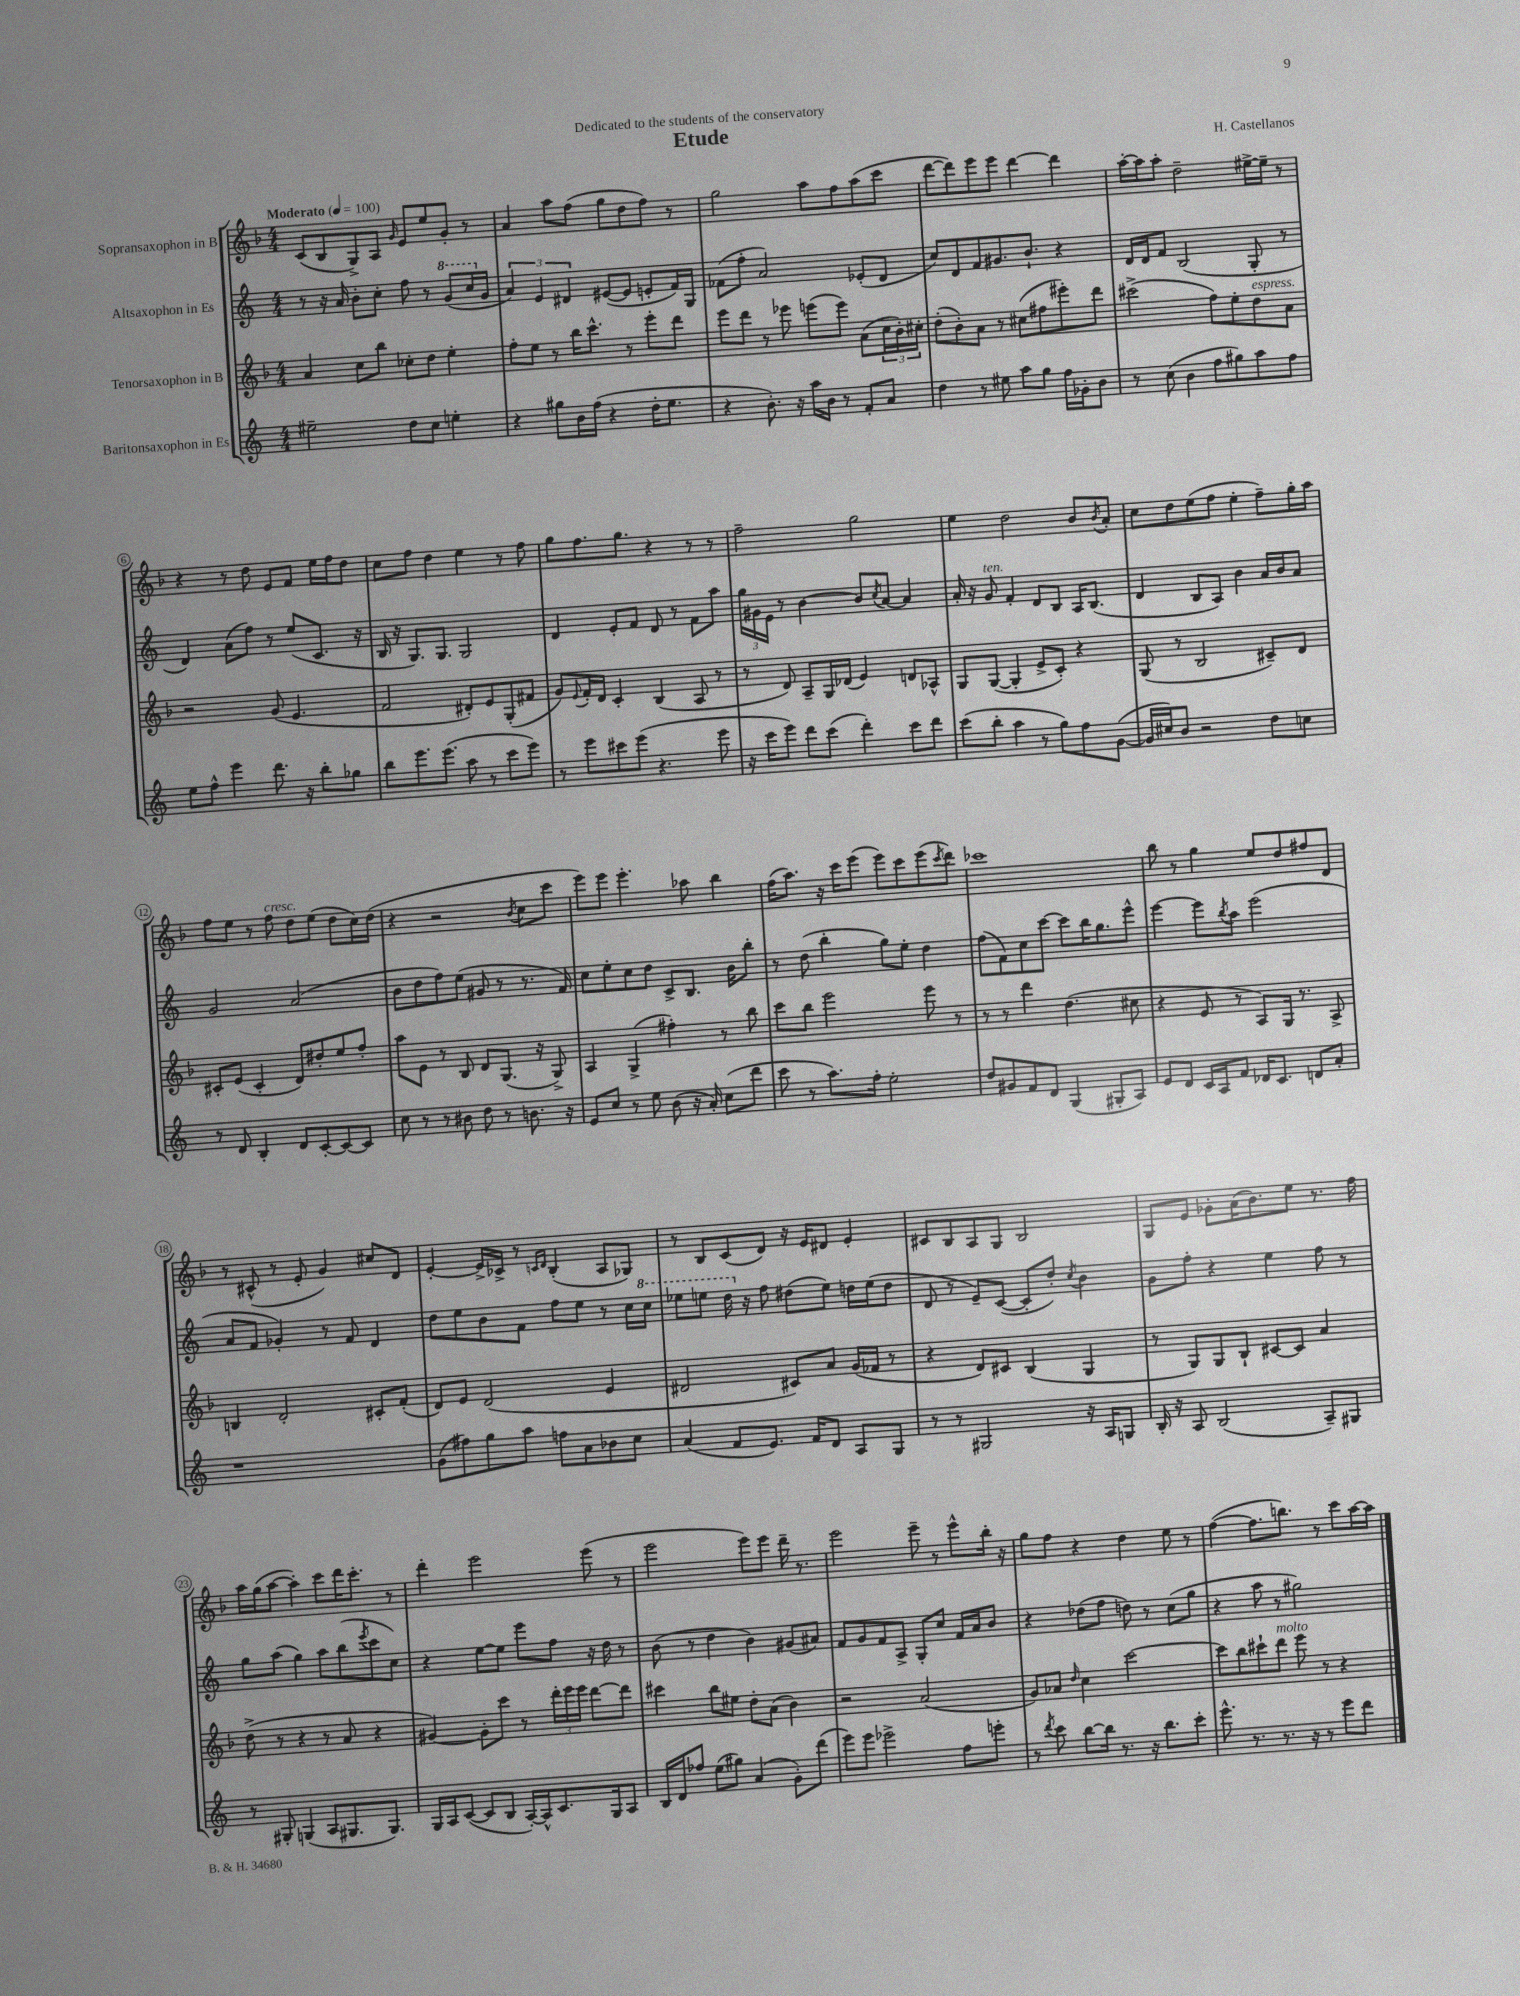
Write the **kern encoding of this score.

**kern	**kern	**kern	**kern
*part4	*part3	*part2	*part1
*staff4	*staff3	*staff2	*staff1
*I"Baritonsaxophon in Es	*I"Tenorsaxophon in B	*I"Altsaxophon in Es	*I"Sopransaxophon in B
*clefG2	*clefG2	*clefG2	*clefG2
*k[]	*k[b-]	*k[]	*k[b-]
*M4/4	*M4/4	*M4/4	*M4/4
*MM100	*MM100	*MM100	*MM100
=1	=1	=1	=1
!	!	!	!LO:TX:a:B:t=Moderato
2ee#X~\	4a/	8r	(8c/L
.	.	16r	8B-/
.	.	16a/	.
.	8cc\L	8b'\L	8G^/)
.	8bb-\J	8cc'\J	8A/J
.	.	.	16qqg/
8dd\L	8cc-X'\L	8ff\	8e/L
8cc\J	8dd\J	8r	8ee/
*	*	*8va	*
4een'\	4ee'\	(8gg/L	8g'/J
.	.	16ccc/L	8r
*	*	*X8va	*
.	.	16g/JJ	.
=2	=2	=2	=2
4r	8ff'\L	6a/)	4a/
.	8ee\J	.	.
.	.	6e/	.
8gg#X\L	8r	.	8aa\L
.	.	6d#X/	.
16b\L	16bb-\KL	.	(8ff\J
(16ff\JJ	8.ccc^^\J	.	.
4r	.	([8e#X/L	8gg\L
.	8r	8e#/J]	8dd\
16dd'\KL	8eee'\L	8en'/L	8ff\J)
8.ee\J	.	.	.
.	8ddd\J	16f/L)	8r
.	.	16G/JJ	.
=3	=3	=3	=3
4r	8eee\L	(8f-X\L	2gg\
.	8ddd\J	8ff'\J	.
8.b'\)	8r	2a/)	.
.	8eee-X\	.	.
16r	.	.	.
16aa\LL	(8eeen\L	.	8aa\L
16b\JJ	.	.	.
8r	8eee\J)	.	8ff\
8f'/L	(8a\L	(8e-X'/L	(8aa\
8a/J	24cc\L	8d/J	8ccc\J
.	24b-'\)	.	.
.	24cc#X'\JJ	.	.
=4	=4	=4	=4
4dd\	(8dd'\L	8cc/L)	[8ddd\L
.	8b-'\)	8d/	8ddd\])
8r	8a\J	8f/	8eee\
8ee#X\	8r	8.g#X/	8eee\J
8aa\L	(8cc#X\L	.	[4ddd\
.	.	8.b`/J	.
8gg\J	8ff#X\	.	.
16ff\LL	8eee#X'\)	4r	4ddd\]
16g-X'\J	.	.	.
8b\J	8ddd\J	.	.
=5	=5	=5	=5
8r	(2ccc#X^\	16d/LL	[16aa'\LL
.	.	16d/J	16aa\J]
(8cc\	.	8f/J	8aa'\J
4b\	.	(2B/	2dd~\
8ff\L	8ff\L)	.	.
8gg#X\)	8ee'\	.	.
!	!LO:TX:a:i:t=espress.	!	!
8aa\	8dd\	8G'/	[16ee#X^\LL
.	.	.	16ee#~\JJ]
8ff\J	8a\J	8r	8r
!!LO:LB:g=z
=6	=6	=6	=6
8ee\L	2r	4d/)	4r
8ff^^\J	.	.	.
4eee\	.	(8a\L	8r
.	.	8ff\J)	8dd\
8.ddd\	(8g/	8r	8e/L
.	4.e/	(8ee/L	8f/J
16r	.	.	.
8bb'\L	.	8.c/J	16ee\LL
.	.	.	16ff\J
8gg-X\J	.	.	8dd\J
.	.	16r	.
=7	=7	=7	=7
8bb\L	2f/	16B/	8cc\L
.	.	16r	.
8.eee\	.	8.G/L)	8ff\J
.	.	.	4dd\
(8.eee\J	.	8.G/J	.
8aa\	8d#X'/L)	2G/	4ee\
8r	8e/	.	.
8ccc\L	(8G'/	.	8r
8eee\J)	8f#X/J	.	8ff\
=8	=8	=8	=8
8r	8g/L)	4d/	8gg\L
.	8qqe/	.	.
8eee\L	16f'/L	.	8.ff\
.	16d/JJ	.	.
8ccc#X\	4c'/	8e'/L	.
.	.	.	8.gg\J
(8eee\J	.	8f/J	.
4.r	(4B-/	8d/	4r
.	.	8r	.
.	8A/	8f\L	8r
8eee\	8r	8aa\J	8r
=9	=9	=9	=9
16r	8r	24gg\LL	2ff~\
.	.	24g#X\	.
16ccc\KL	.	.	.
.	.	24e\JJ	.
8eee\J)	8d/)	8r	.
8ddd\L	8A~/L	[4b\	.
(8ccc\J	16G/L	.	.
.	(16d-X/JJ	.	.
4ddd'\)	4e/)	8b/L]	2gg\
.	.	8qcc/	.
.	.	[8a/J	.
8ccc\L	8dn/L	4a/]	.
8ddd\J	8A-X^^/J	.	.
=10	=10	=10	=10
(8ccc\L	8G/L	16a'/	4ee\
.	.	16r	.
!	!	!LO:TX:a:i:t=ten.	!
8bb'\J	([8G/J	8g/	.
4aa\	4G'/]	4f'/	2dd\
8r	8e^/L	8d/L	.
8gg\L)	8c'/J)	8B/J	.
8ff\	4r	16A/KL	8b-/L
.	.	(8.B/J	.
.	.	.	8qb-/
([8g\J	.	.	8a'/J
=11	=11	=11	=11
16g/LL]	(8G/	4d/	8cc\L
16cc#X/J)	.	.	.
8b/J	8r	.	8dd\
2r	2B-/	8B/L	(8ee\
.	.	8A/J)	8ff\J
.	.	4b\	4ee'\
8dd\L	8c#X~/L)	16a/LL	8ff~\L)
.	.	16b/J	.
8ccn\J	8d/J	8a/J	16gg'\L
.	.	.	16aa\JJ
!!LO:LB:g=z
=12	=12	=12	=12
8r	8c#X'/L	2g/	8ff\L
8d/	(8e/J	.	8ee\J
4B'/	4c#'/	.	8r
!	!	!	!LO:TX:a:i:t=cresc.
.	.	.	8ff\
8d/L	8d/L)	(2a/	8dd\L
[8c'/	8dd#X'/	.	(8ee\J
8c/_	8ee/	.	8dd\L
8c/J]	8ff'/J	.	16cc\L)
.	.	.	(16dd\JJ
=13	=13	=13	=13
8cc\	8aa\L	8b\L	4r
8r	8e\J	8dd\	.
8r	8r	8ff\)	2r
8b#X\	8B-/	(8ee\J	.
8dd\	8d/L	8g#X/	.
8r	(8.G/J	8r	.
.	.	.	8qb-/
8.bn\	.	8.r	8cc\L
.	16r	.	.
.	8G^/)	.	8ccc\J
16r	.	16f/)	.
=14	=14	=14	=14
8e/L	4A/	8cc\L	8eee\L)
8cc/J	.	8ee'\	8eee\J
8r	(4G^/	8cc\	4.eee'\
8ee\	.	8dd\J	.
(8b\	4ff#X'\)	8c^/L	.
16r	.	8.B/J	8aa-X\
16a'/)	.	.	.
(8cc\L	8r	.	4bb-\
.	.	16b\KL	.
8ddd\J	8bb-\	8bb'\J	.
=15	=15	=15	=15
8ccc\	8ccc\L	8r	(16ff\KL
.	.	.	8.aa\J)
8r	8bb-\J	(8dd\	.
8.aa\L)	2eee\	4bb'\	16r
.	.	.	16ccc\KL
.	.	.	(8eee\J
16ff'\Jk	.	.	.
2ee'\	.	8gg\L)	8eee\L)
.	.	8ee'\J	8ccc\
.	8eee\	4dd\	(8eee\
.	.	.	8qccc/
.	8r	.	8ddd\J)
=16	=16	=16	=16
8dd/L	8r	(8ff\L	1ccc-X
8g#X/	8r	8f\)	.
8f/	4ddd\	8cc\	.
8d/J	.	[8ccc\J	.
(4G/	(4.dd\	8ccc\L]	.
.	.	16bb\K	.
.	.	8.gg\	.
8G#X'/L	.	.	.
8A/J)	8cc#X\	8eee^^\J	.
=17	=17	=17	=17
8e/L	4r	[4eee\	8bb-\
8d/J	.	.	8r
16c/LL	8e/	8eee\L]	4gg\
16A/J	.	.	.
.	.	8qbb/	.
8f/J	8r	8aa\J	.
16d-X/KL	8A/L)	(2eee\	8ee/L
8.c/J	.	.	.
.	16G/Jk	.	8dd/
.	8.r	.	.
8dn/L	.	.	8ff#X/
8a'/J	8A^/	.	8d/J
!!LO:LB:g=z
=18	=18	=18	=18
1r	4Bn/	8a/L	8r
.	.	8f/J	(8c#X^^/
.	2d'/	4g-X'/)	8r
.	.	.	8e'/
.	.	8r	4g/)
.	.	8f/	.
.	8c#X'/L	4d/	8cc#X/L
.	(8f'/J	.	8d/J
=19	=19	=19	=19
(8g\L	8d/L)	8dd\L	[4e'/
8ff#X\)	8e/J	8ee\	.
8gg\	(2d/	8b\	16e^/LL]
.	.	.	16c-X^/JJ
8aa\J	.	8f\J	8r
.	.	.	16qqcn/LL
.	.	.	16qqd/JJ
8ffn\L	.	8ff\L	(4B-'/
8a\	.	8ee\J	.
8b-X\	4e/	8r	8A/L
8cc\J	.	16cc\LL	8G-X/J)
*	*	*8va	*
.	.	16ccc\JJ	.
=20	=20	=20	=20
(4a/	2d#X/	8eee-X\L	8r
.	.	8eeen\J	8B-/L
8f/L	.	16ddd\	(8c/
*	*	*X8va	*
.	.	16r	.
8.e/J)	.	8ff\	8d/J)
.	8c#X/L)	(8dd#X\L	16r
16f/KL	.	.	16e/KL
8d/J	8a/J	8ee\J)	8d#X/J
8A/L	(16g/LL	16ddn\LL	4e'/
.	16f-X/JJ	(16ee\J	.
8G/J	8r	8dd\J	.
=21	=21	=21	=21
8r	4r	8d/	8c#X/L
8r	.	8r	8B-/
2G#X/	8d/L)	8e~/L)	8A/
.	8c#X/J	([8c/J	8G/J
.	(4B-/	8c'/L]	2B-/
.	.	8dd'/J)	.
.	.	8qcc/	.
16r	4G/	4b\	.
16A/KL	.	.	.
8Gn/J	.	.	.
=22	=22	=22	=22
16B'/	8r	8g\L	8G/L
16r	.	.	.
8A/	8G/L)	8ff'\J	8e/J
(2B/	8G/	4r	8g-X'\L
.	8B-`/J	.	(16a\K
.	.	.	8.b-\)
.	[8c#X/L	4ee\	.
.	8c#/J]	.	8ee\J
8A~/L)	4a/	8ff\	8.r
8G#X/J	.	8r	.
.	.	.	16ff\
!!LO:LB:g=z
=23	=23	=23	=23
8r	(8dd^\	8gg\L	16aa\LL
.	.	.	(16gg\J
8G#X'/	8r	(8aa\J	[8aa\J
(4Gn/	4r	4gg\)	4aa'\])
8A/L	8r	8aa\L	8ccc\L
8.G#X/	8a/	(8bb\	16ddd\K
.	.	.	8.ccc'\J
.	.	8qeee/	.
.	4r	8ccc\	.
8.G#/J)	.	.	.
.	.	8cc\J)	8r
=24	=24	=24	=24
16G/LL	[4g#X/)	4r	4ddd'\
16A/J	.	.	.
([8c/J	.	.	.
8c/L]	8g#'\L]	[8ee\L	2eee\
8B/J	8ccc\J	8ee\J]	.
[16A'/LL)	8r	8eee\L	.
16A^^/J]	.	.	.
8.c/	24ddd'\LL	8ff\J	.
.	24eee\	.	.
.	24eee\JJ	.	.
.	[8ddd\L	16r	(8eee\
16G/k	.	16dd\	.
8A/J	8ddd\J]	8r	8r
=25	=25	=25	=25
16B/LL	4ccc#X\	(8b\	2eee\
16d/J	.	.	.
8ff-X/J	.	8r	.
(8ee\L	8bb-\L	4dd\	.
8gg#X\J)	8ee#X\J	.	.
(4a/	8dd'\L	4b\)	8eee\L)
.	(8a\J	.	8eee\J
8g'\L)	4b-\)	(8g#X/L	16ddd~\
.	.	.	8.r
(8ddd\J	.	8a#X/J)	.
=26	=26	=26	=26
8eee\L)	2r	8f/L	2eee\
8eee\J	.	8g/	.
2eee-X^\	.	8f/	.
.	.	8A^/J	.
.	(2a/	8G'/L	8eee~\
.	.	8cc/J	8r
8ff\L	.	16f/LL	8eee^^\L
.	.	16a/J	.
8eeen'\J	.	8b/J	16bb-'\Jk
.	.	.	16r
=27	=27	=27	=27
8r	8g/L)	4r	8gg\L
8qddd/	.	.	.
8ccc\	8a-X/J	.	8ff\J
.	16qqdd/	.	.
[8bb\L	4cc\	(8dd-X\L	4r
16bb\Jk]	.	8ff\J	.
8.r	.	.	.
.	[2ccc\	8ddn\)	4dd\
16r	.	8r	.
8.bb\L	.	.	.
.	.	(8cc\L	8ee\
8ccc'\J	.	8gg\J	8r
=28	=28	=28	=28
8.eee^^\	8ccc\L]	4r	([4ff\
.	8bb-\	.	.
8.r	.	.	.
.	8ccc#X`\	8aa\	8.ff\L]
!	!LO:TX:a:i:t=molto	!	!
8.r	8ddd\J	8r	.
.	.	.	8.bbn\J)
.	8eee\	2gg#X\)	.
16r	.	.	.
8r	8r	.	8r
8eee\L	4r	.	8ccc\L
8ddd\J	.	.	[16aa\L
.	.	.	16aa\JJ]
==	==	==	==
*-	*-	*-	*-
